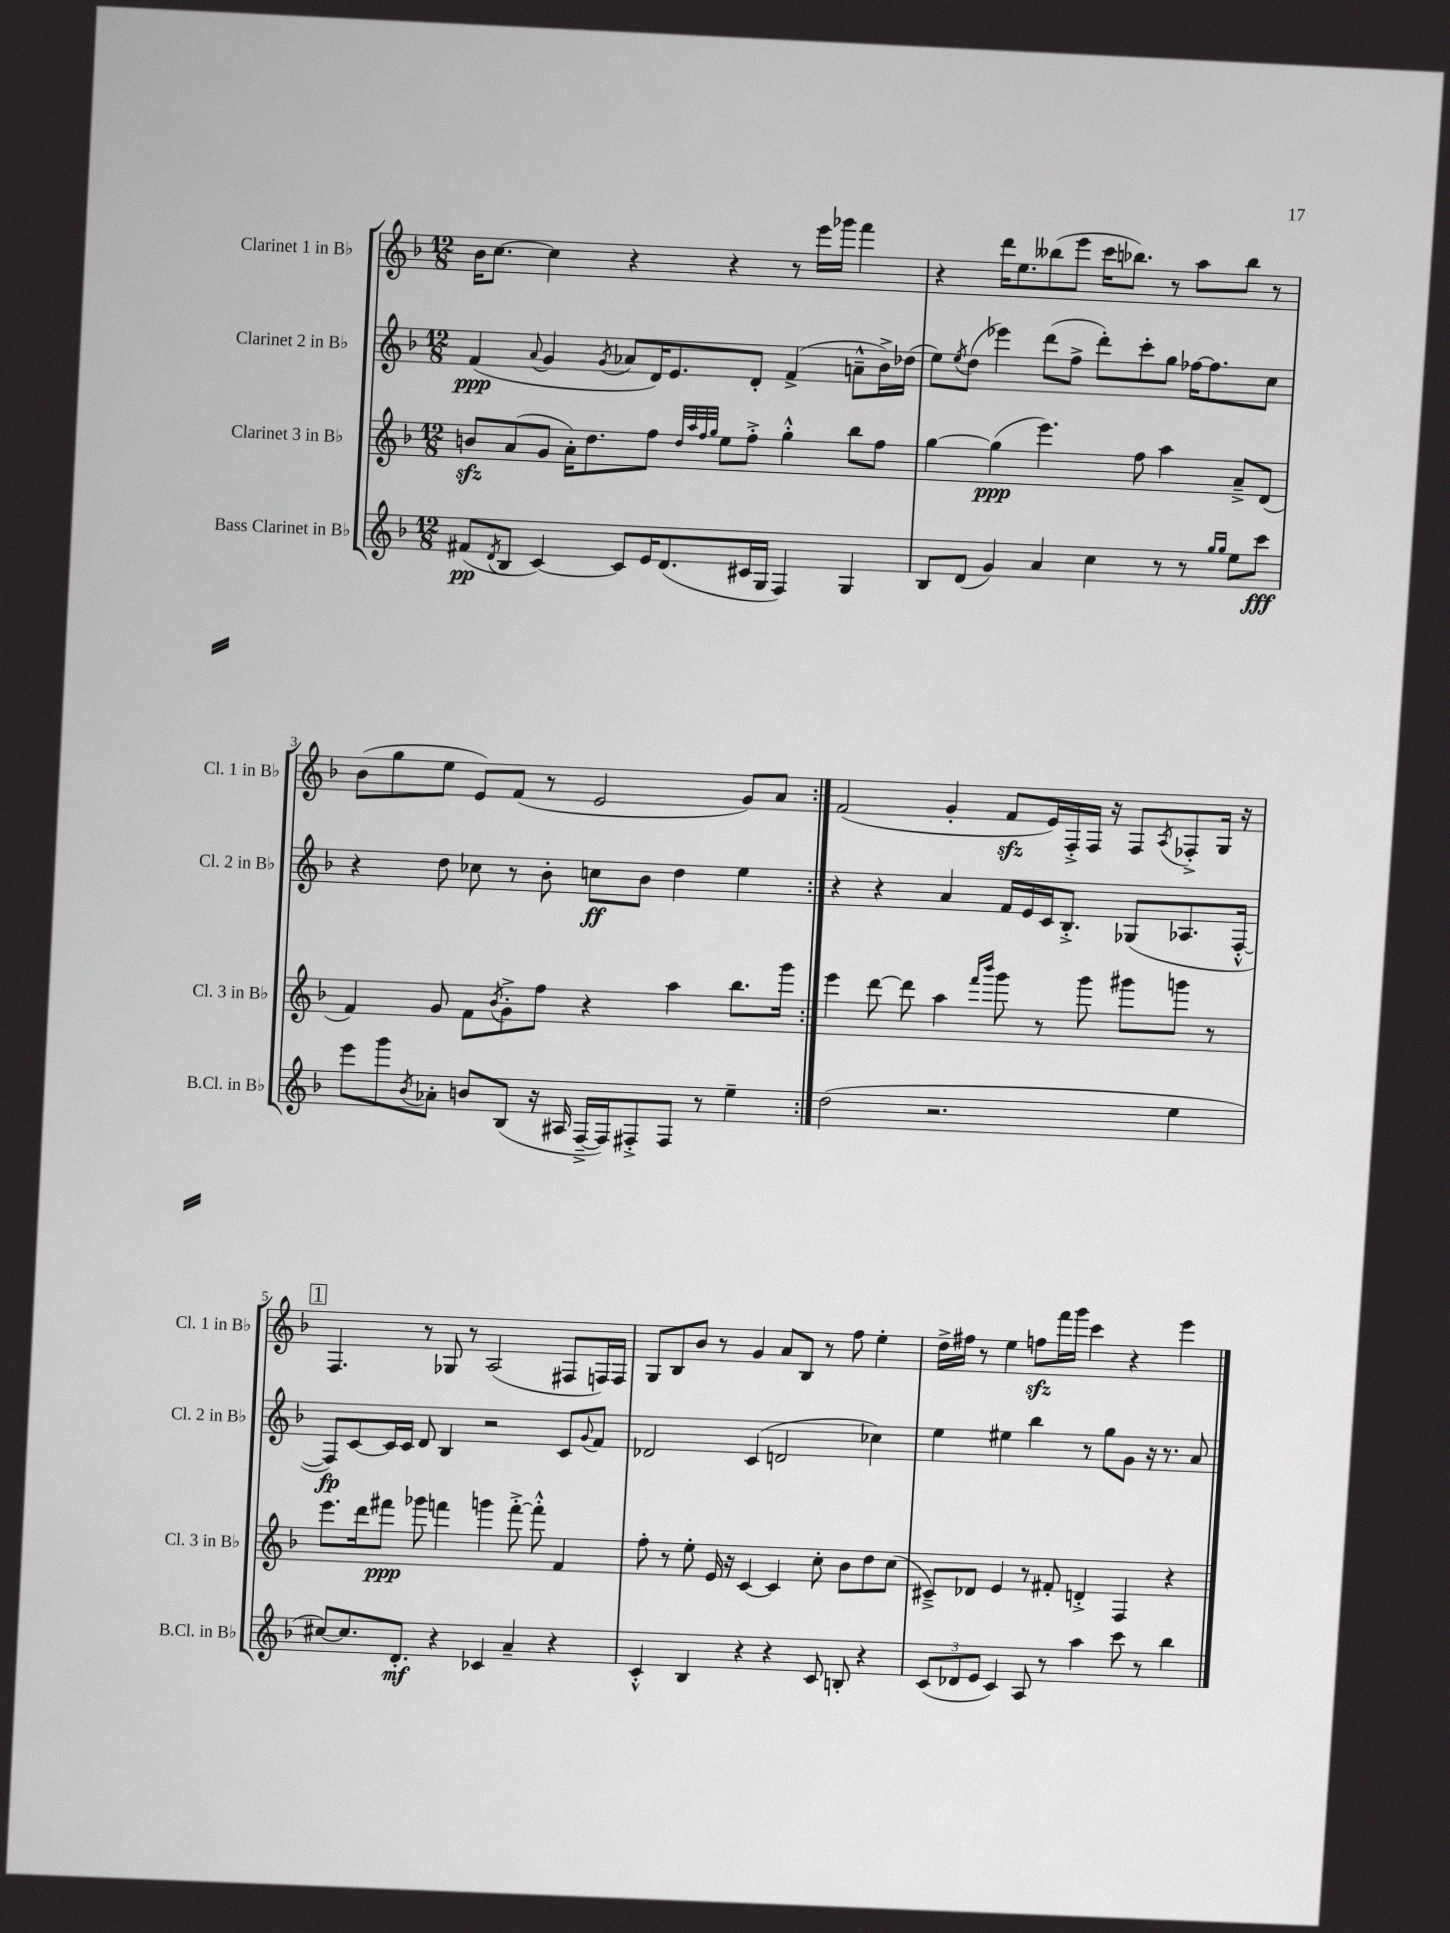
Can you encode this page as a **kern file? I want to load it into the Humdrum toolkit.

**kern	**kern	**kern	**kern
*staff4	*staff3	*staff2	*staff1
*clefG2	*clefG2	*clefG2	*clefG2
*k[b-]	*k[b-]	*k[b-]	*k[b-]
*M12/8	*M12/8	*M12/8	*M12/8
(8f#/L	8b/L	(4f/	16b-\LK
.	.	.	[8.cc\J
8qd/	.	.	.
8B-/J	(8a/	.	.
.	.	8qqa/	.
[4c/)	8g/J	4g/	4cc\]
.	16a'\LK)	.	.
.	8.dd\	.	.
.	.	8qg/	.
8c/]L	.	8a-/L	4r
16e/K	8ff\J	16d/K)	.
(8.d/	.	8.e/	.
.	32qqdd/LLL	.	.
.	32qqaa/	.	.
.	32qqff/	.	.
.	32qqgg/JJJ	.	.
.	8ee\L	.	4r
16c#/L	8ff'^\J	8d'/J	.
16G/JJ	.	.	.
4F/)	4gg'^^\	(4f^/	8r
.	.	.	16eee\LL
.	.	.	16ggg-\JJ
4G/	8bb-\L	8a~^^\L	4fff\
.	8ff\J	16b-^\L)	.
.	.	(16dd-\JJ	.
=	=	=	=
8B-/L	[4gg\	8ee\L)	4r
.	.	8qee/	.
(8d/J	.	(8dd\J	.
4g/)	(4gg\]	4eee-\)	16ddd\LK
.	.	.	8.ee\
4a/	4.eee\)	(8ddd\L	(8bb--\
.	.	8ff^\J	8eee\J
4cc\	.	8ddd'\L)	16ccc\LK
.	.	.	8.bb-\J)
.	8ff\	8ccc'\	.
8r	4aa\	8gg\J	8r
8r	.	[16ff-\LK	8aa\L
.	.	8.ff-\]	.
16qqgg/LL	.	.	.
16qqgg/JJ	.	.	.
8ee\L	8a~^/L	.	8bb-\J
8ccc\J	(8d/J	8cc\J	8r
=	=	=	=
8eee\L	4f/)	4r	(8b-\L
8ggg\	.	.	8gg\
8qb-/	.	.	.
8a-'\J	8g/	8dd\	8ee\J
8b/L	8f\L	8cc-\	8e/L)
.	8qb-/	.	.
(8B-/J	8g'^\	8r	(8f/J
16r	8ff\J	8b-'\	8r
16A#/	.	.	.
[16F~^/LL	4r	8cc\L	2e/
16F/]J)	.	.	.
8F#'^/	.	8b-\J	.
8F#/J	4aa\	4dd\	.
8r	.	.	.
4ee~\	8.bb-\L	4ee\	8g/L)
.	.	.	8a/J
.	16ggg\Jk	.	.
=:|!	=:|!	=:|!	=:|!
(2dd\	4eee\	4r	(2f/
.	[8ddd\	4r	.
.	8ddd\]	.	.
2.r	4aa\	4a/	4g'/
.	16qqfff/LL	.	.
.	16qqbbb-/JJ	.	.
.	8ggg\	16f/LL	8f/L
.	.	16e/	.
.	8r	16c/J	16e/L)
.	.	8.B-'^/J	16F'^/
.	8ggg\	.	16F/JJ
.	.	.	16r
.	8ggg#\L	(8G-/L	8F/L
.	.	.	8qA/
4ee\	8ggg\J	8.A-/	8F-'^/
.	8r	.	16G/Jk
.	.	[16F'^^/Jk	16r
=	=	=	=
[8cc#/L)	8.eee\L	8F/]L)	4.F/
8.cc#/]	.	[8c/	.
.	16ddd\k	.	.
.	8fff#\J	16c/]L	.
8.d'/J	.	16c/JJ	.
.	8ggg-\	8d/	8r
4r	4fff\	4B-/	8G-/
.	.	.	8r
4c-/	4ggg\	2r	(2A/
4a~/	[8fff'^\	.	.
.	8fff'^^\]	.	.
4r	4f/	8c/L	8F#/L
.	.	8qqg/	.
.	.	8f/J	16F/L)
.	.	.	16F/JJ
=	=	=	=
4c'^^/	8ff'\	2d-/	8G/L
.	8r	.	8B-/
4B-/	8ee'\	.	8b-/J
.	16e/	.	8r
.	16r	.	.
4r	[4c/	(4c/	4g/
4r	4c/]	2d/	8a/L
.	.	.	8B-/J
8c/	8cc'\	.	8r
8B'/	8b-\L	.	8ff\
4r	8dd\	4cc-\)	4ee'\
.	(8cc\J	.	.
=	=	=	=
(12c/L	8c#~^/L)	4ee\	16dd^\LL
.	.	.	16ff#\JJ
12d-/	.	.	.
.	8d-/J	.	8r
12e/J	.	.	.
4c/)	4e/	4ee#\	4ee\
8A/	8r	4bb-\	8ff\L
8r	8f#'/	.	16fff\L
.	.	.	16ggg\JJ
4aa\	4d'^/	8r	4ccc\
.	.	8gg\L	.
8ccc\	4F/	8g\J	4r
8r	.	16r	.
.	.	8.r	.
4bb-\	4r	.	4eee\
.	.	8a/	.
==	==	==	==
*-	*-	*-	*-
